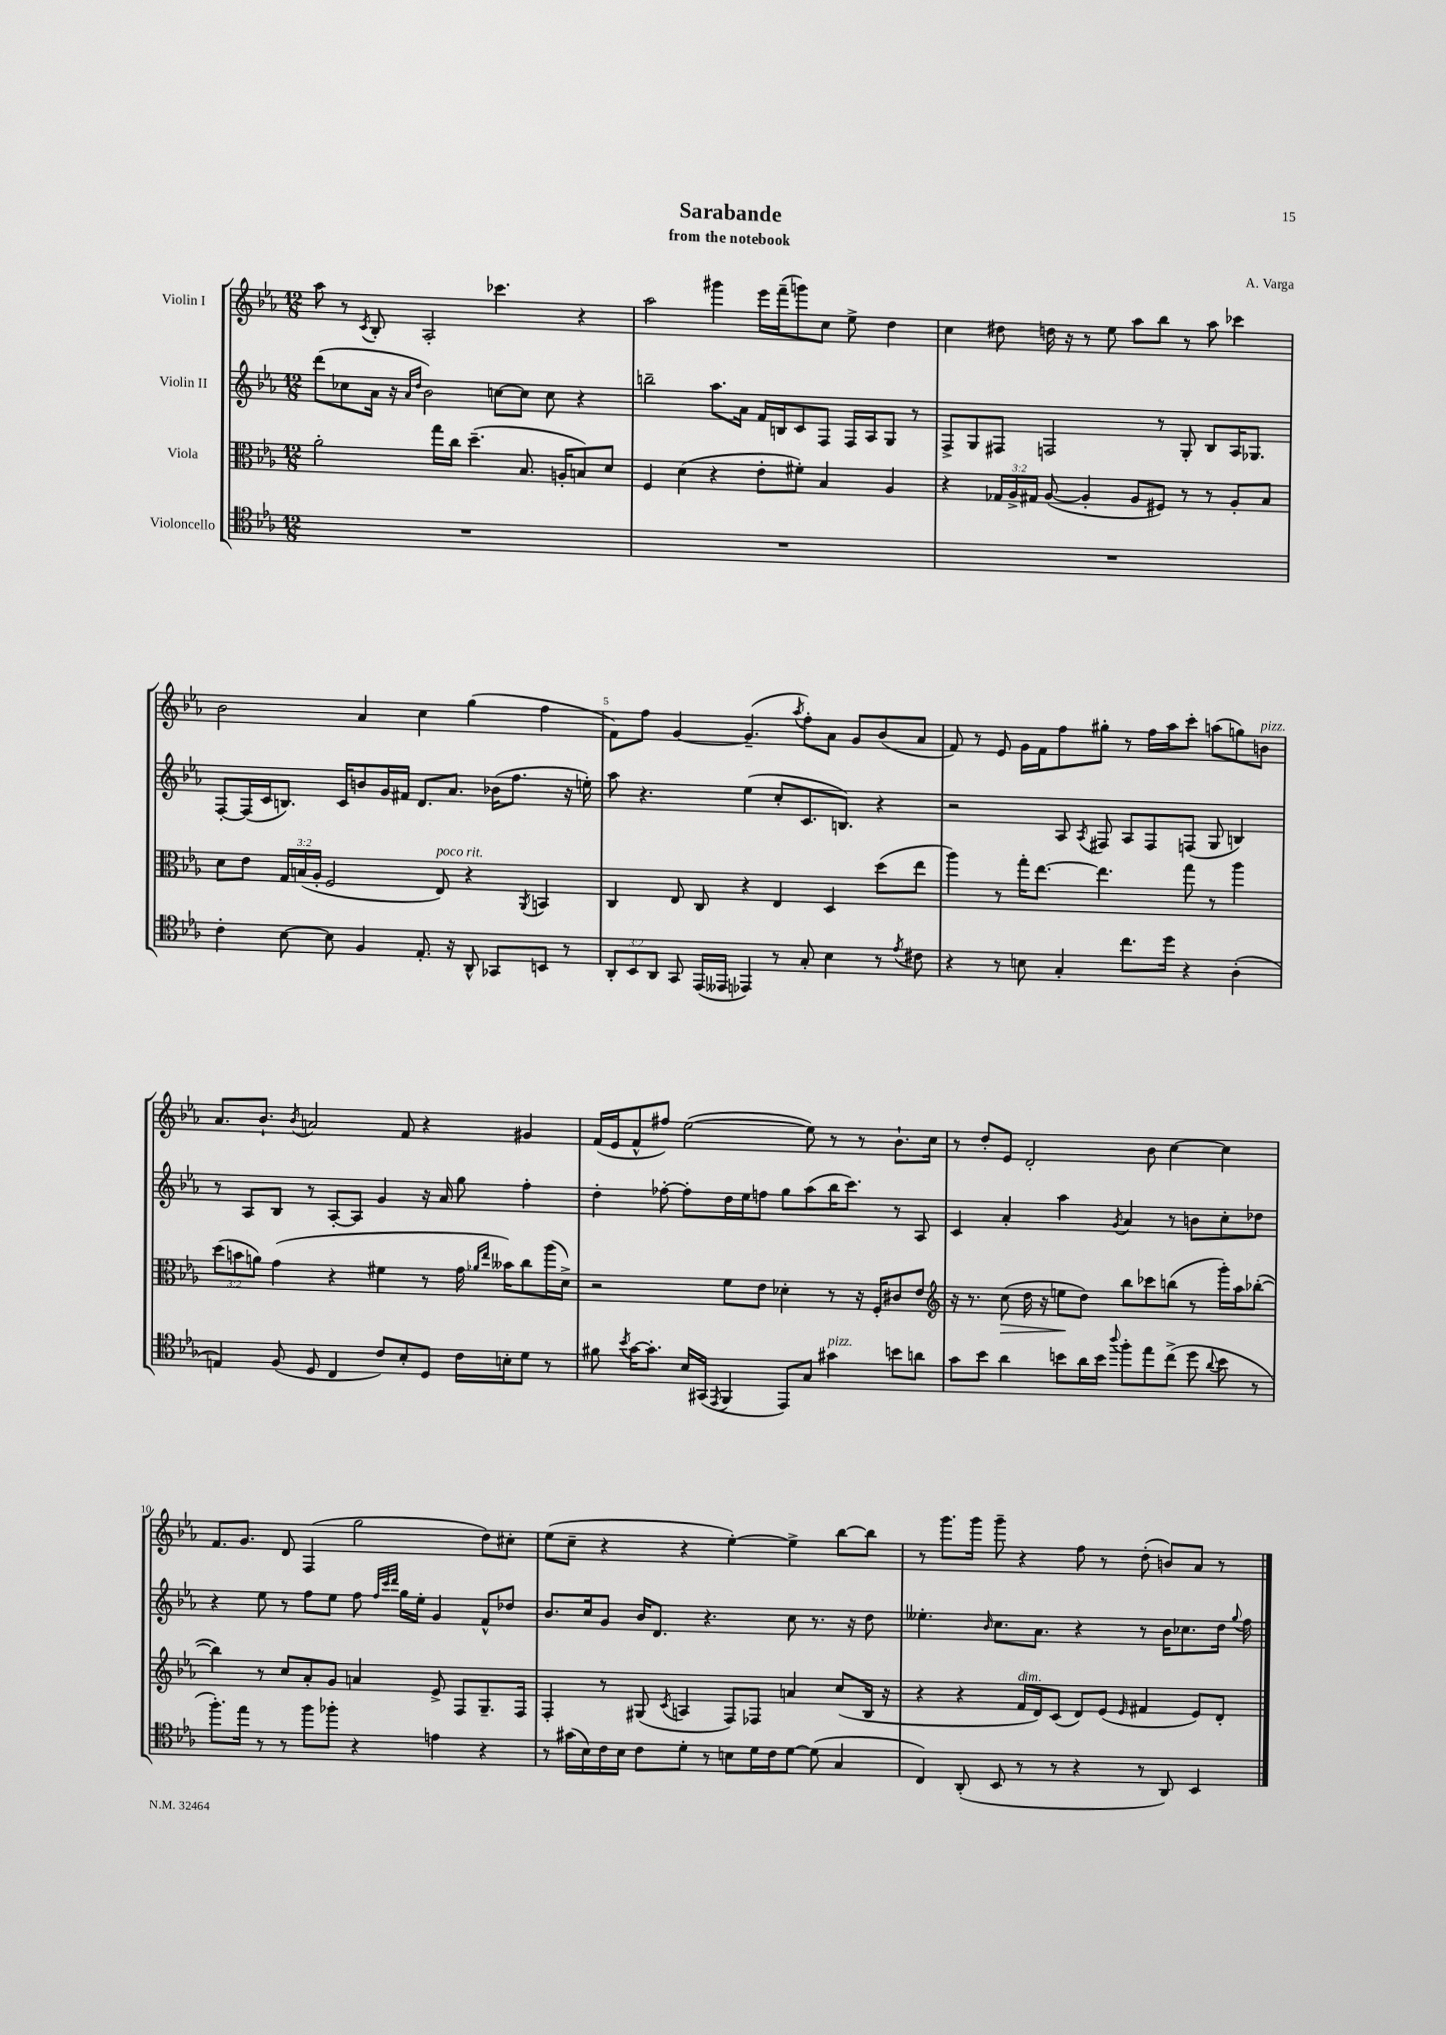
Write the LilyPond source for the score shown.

\header { title = "Sarabande" composer = "A. Varga" subtitle = "from the notebook" }
<<
\new StaffGroup <<
\new Staff = "s0" \with { instrumentName = "Violin I" } {
    \clef treble \key ees \major \numericTimeSignature \time 12/8
    \autoBeamOff aes''8 r8 \acciaccatura { c'8 } bes8-. aes2-. ces'''4. r4 |
    aes''2 gis'''4 ees'''16[ f'''16--( g'''8) c''8] ees''8-> d''4 |
    c''4 dis''8 d''16 r16 r8 ees''8 aes''8[ bes''8] r8 aes''8 ces'''4 |
    bes'2 aes'4 c''4 g''4( f''4 |
    f'8[) f''8] g'4~ g'4.--( \acciaccatura { aes''8 } f''8[-.) aes'8] g'8[ bes'8( aes'8] |
    f'8) r8 ees'8 g'16[ f'16 f''8 gis''8]-. r8 f''16[ aes''16 c'''8]-. a''8[( g''8) b'8]^\markup { \italic "pizz." } |
    aes'8.[ bes'8.]-! \acciaccatura { bes'8 } a'2 f'8 r4 gis'4 |
    f'16[( ees'16 f'8-^ fis''8]) ees''2~( ees''8) r8 r8 bes'8.[-! c''16] |
    r8 d''8[-. ees'8] d'2-. bes'8 c''4~ c''4 |
    f'8.[ g'8.] d'8 f4( g''2 d''8[) cis''8]-. |
    ees''8[( c''8]-- r4 r4 ees''4~-.) ees''4-> bes''8[~ bes''8] |
    r8 g'''8.[ g'''16] g'''8-- r4 f''8 r8 d''8-.( b'8[) aes'8] r8 \bar "|." |
}
\new Staff = "s1" \with { instrumentName = "Violin II" } {
    \clef treble \key ees \major \numericTimeSignature \time 12/8
    \autoBeamOff d'''8[( ces''8 aes'16] r16 \grace { aes'16[ d''16] } bes'2) c''8[~ c''8] c''8 r4 |
    b''2-- aes''8.[ aes'16] f'16[ b16 c'8 f8] f16[ aes16 g8] r8 |
    f8[-> g8 fis8] f2 r8 g8-. bes8[ aes16 ges8.] |
    f8[~-. f16( c'16 b8.]) c'16[ b'8 g'16 fis'16] d'8.[ aes'8.] bes'16[( f''8.] r16 e''16-.) |
    aes''8 r4. ees''4( c''8[-. c'8. b8.]) r4 |
    r2 aes8 \acciaccatura { aes8 } fis8 aes8[ fis8 f8]( g8 b4) |
    r8 aes8[ bes8] r8 aes8[~-. aes8] g'4 r16 aes'16 g''8 f''4-. |
    d''4-. fes''8~-. fes''8[-. d''16 ees''16 f''8] g''8[ aes''8( bes''16 c'''8.]) r8 aes8 |
    c'4 aes'4-. aes''4 \acciaccatura { g'8 } aes'4 r8 b'8[ c''8-. des''8] |
    r4 ees''8 r8 f''8[ ees''8] f''8 \grace { f''32[ c'''32 d'''32] } g''16[ ees''16]-. g'4 f'8[-^ des''8] |
    bes'8.[ c''16 g'8] bes'16[ d'8.] r4. c''8 r8. r16 d''8 |
    eeses''4.-. \grace { bes'16 } c''8.[ aes'8.] r4 r8 bes'16[ ces''8. d''16] \appoggiatura { g''8 } f''16 \bar "|." |
}
\new Staff = "s2" \with { instrumentName = "Viola" } {
    \clef alto \key ees \major \numericTimeSignature \time 12/8 \override Staff.TupletNumber.text = #tuplet-number::calc-fraction-text
    \autoBeamOff aes'2-. g''16[ c''16] d''4.--( bes8. a16[-. b8) d'8] |
    f4 d'4( r4 ees'8[-. fis'8]-.) bes4 aes4 |
    r4 \tuplet 3/2 { ges16[ aes16-> gis16] } aes8~( aes4-. aes8[ fis8]) r8 r8 aes8[-. bes8] |
    d'8[ ees'8] \tuplet 3/2 { g16[ b16( aes16]-. } f2 ees8^\markup { \italic "poco rit." }) r4 \acciaccatura { aes,8 } b,4 |
    c4 ees8 c8 r4 ees4 d4 d''8[( ees''8] |
    aes''4) r8 g''16[-. ees''8.]~ ees''4. g''8 r8 aes''4 |
    \tuplet 3/2 { d''8[( b'8 a'8]) } g'4( r4 fis'4 r8 g'16 \grace { aes'16[ ees''16] } beses'16[) c''8 aes''16( d'16]->) |
    r2 f'8[ ees'8] des'4-. r8 r16 f16[-. cis'8 ees'8] |
    \clef treble r16 r8. c''8\>( d''16 r16 e''8[\! d''8]) bes''8[ ces'''8 b''8]( r8 g'''16[-.) aes''16 bes''8]~-.( |
    bes''4) r8 c''8[ aes'8-. g'8] a'4 ees'8-> f8[ g8.-- f16] |
    f4-. r8 gis8( \acciaccatura { c'8 } a4 f8[) fes8] a'4 c''8[( bes16] r16 |
    r4 r4 f'16[^\markup { \italic "dim." } d'16) c'8]( d'8[) ees'8]( \grace { ees'16 } fis'4 ees'8[) d'8]-. \bar "|." |
}
\new Staff = "s3" \with { instrumentName = "Violoncello" } {
    \clef tenor \key ees \major \numericTimeSignature \time 12/8 \override Staff.TupletNumber.text = #tuplet-number::calc-fraction-text
    \autoBeamOff R1. |
    R1. |
    R1. |
    c'4-. bes8~ bes8 f4 ees8.-. r16 aes,8-^ ges,8[ b,8] r8 |
    \tuplet 3/2 { aes,8[-. bes,8 aes,8] } g,8 ees,16[( eeses,16] ees,4) r8 g8-. bes4 r8 \acciaccatura { ees'8 } cis'8 |
    r4 r8 b8 g4-. c''8.[ d''16] r4 aes4-.( |
    e4) f8( d8 c4 c'8[) bes8-. d8] c'16[ b16-. d'8] r8 |
    fis'8 \acciaccatura { bes'8 } g'16[~ g'8.]-. bes16[ gis,16]( \acciaccatura { ees,8 } f,4 ees,8[) g8] gis'4^\markup { \italic "pizz." } b'8[ a'8] |
    g'8[ bes'8] aes'4 b'8[ aes'16 b'16] \appoggiatura { aes''8 } f''8[-. ees''8 c''8]->( d''8 \appoggiatura { aes'8 } b'8 r8 |
    f''8.[-.) ees''16] r8 r8 f''8[ fes''8]-. r4 e'4 r4 |
    r8 gis'16[( bes16) c'16 bes16] c'8[ d'8]-. r8 b8[ d'16 c'16 d'8]~ d'8( g4 |
    c4) aes,8-.( bes,8 r8 r8 r4 r8 aes,8) bes,4 \bar "|." |
}
>>
>>
\layout { \context { \Score \override BarNumber.break-visibility = ##(#f #t #t) barNumberVisibility = #(every-nth-bar-number-visible 5) } }
